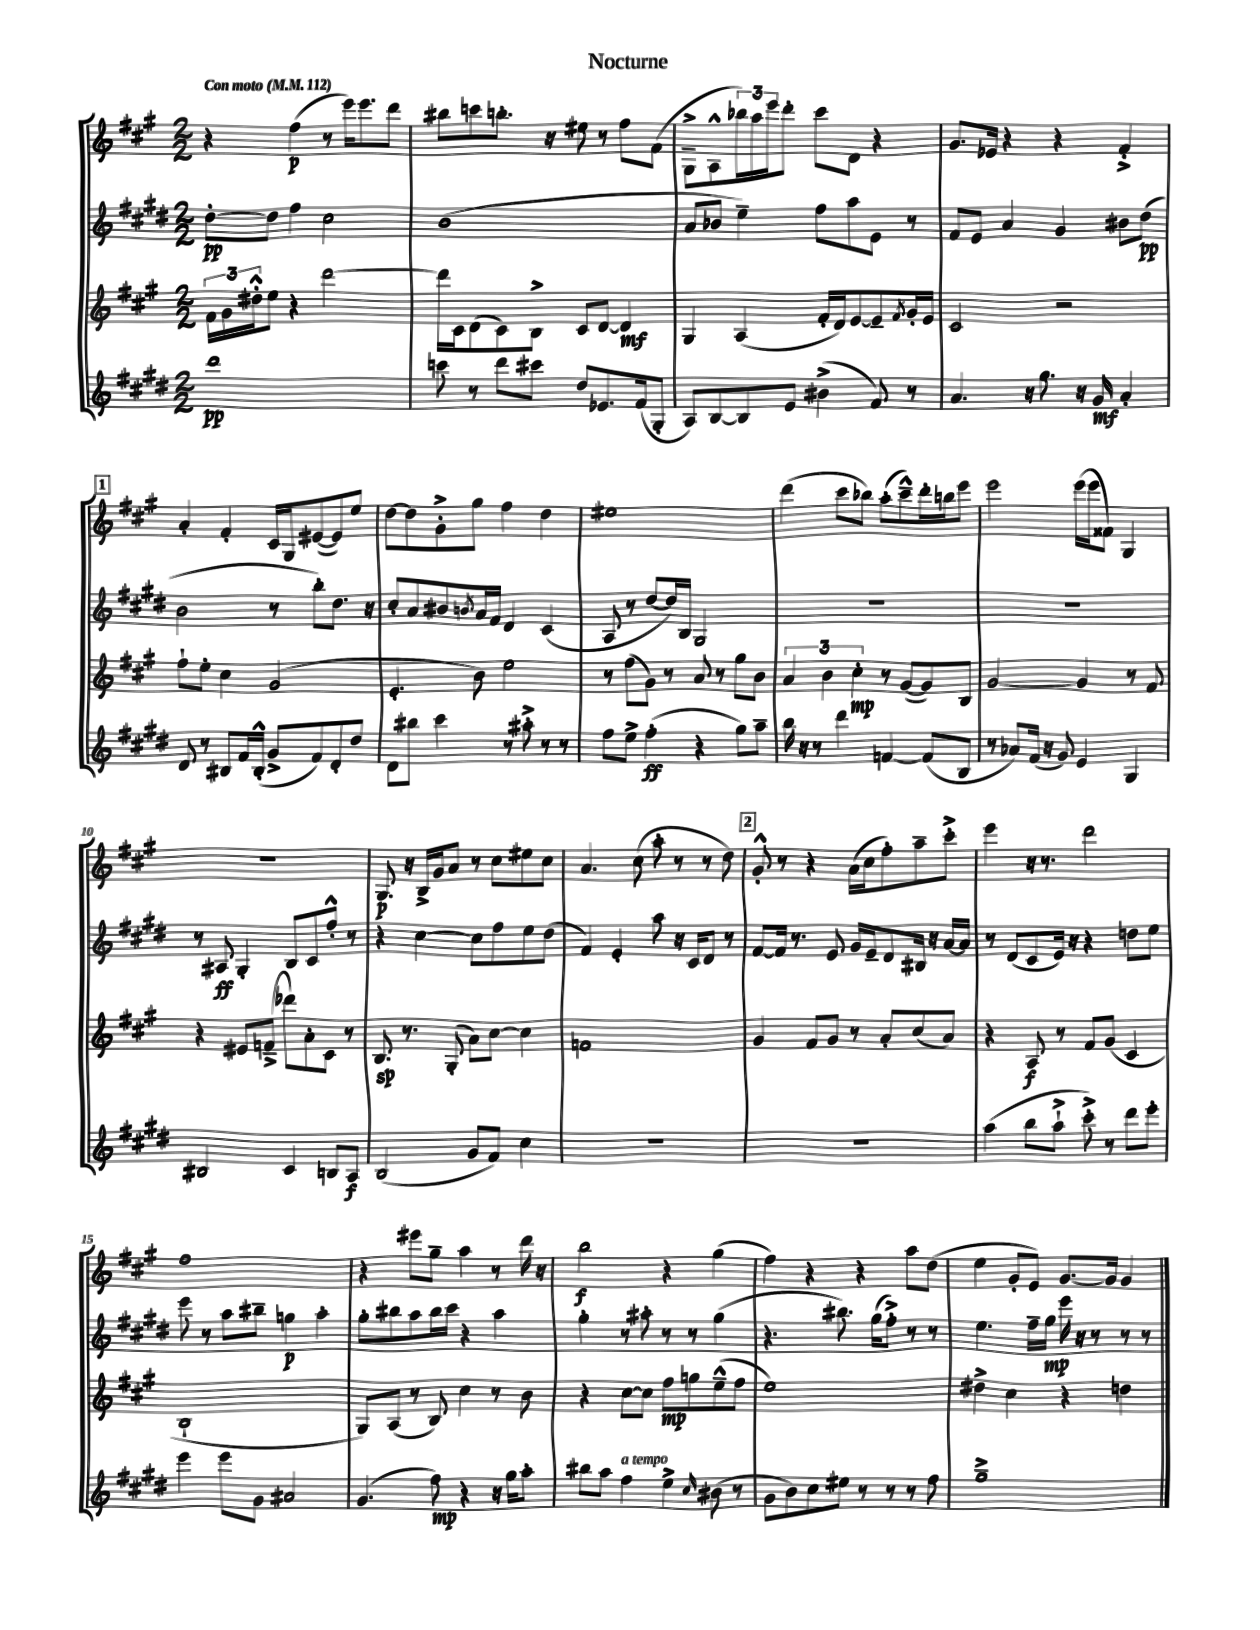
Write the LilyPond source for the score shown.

\header { title = "Nocturne" }
<<
\new StaffGroup <<
\new Staff = "s0" {
    \clef treble \key a \major \numericTimeSignature \time 2/2 \tempo "Con moto" 4 = 112
    r4 fis''4\p( r8 e'''16) e'''8. d'''8 |
    bis''8 c'''8 b''8.-. r16 eis''8 r8 fis''8 fis'8( |
    gis8---> a8-^ \tuplet 3/2 { bes''16) a''16 e'''16 } d'''8-. cis'''8 d'8 r4 |
    gis'8. ees'16 r4 r4 fis'4-.-> |
    \mark \markup { \box "1" } a'4-. fis'4-. cis'16 gis16 eis'8~( eis'8) e''8 |
    d''8~ d''8 gis'8-.-> gis''8 fis''4 d''4 |
    eis''1 |
    d'''4( cis'''8 bes''8) a''8-.( cis'''8---^) d'''16-. b''16 e'''8 |
    e'''2 e'''16( e'''16 fisis'8) gis4 |
    R1 |
    gis8.\p r16 b16-> gis'16 a'8 r8 cis''8 eis''8 cis''8 |
    a'4. cis''8( a''8-. r8 r8 d''8) |
    \mark \markup { \box "2" } gis'8-.-^ r8 r4 a'16( cis''16 fis''8-.) a''8-- cis'''8-.-> |
    e'''4 r16 r8. d'''2 |
    fis''1 |
    r4 eis'''8 gis''8-- a''4 r8 d'''16 r16 |
    b''2\f r4 gis''4( |
    fis''4) r4 r4 a''8 d''8( |
    e''4 gis'8-. e'8) gis'8.~ gis'16 gis'4 \bar "|." |
}
\new Staff = "s1" {
    \clef treble \key e \major \numericTimeSignature \time 2/2
    dis''8~-.\pp dis''8 fis''4 cis''2 |
    b'1( |
    a'8 bes'8 e''4--) fis''8 a''8 e'8 r8 |
    fis'8 e'8 a'4 gis'4 bis'8 dis''8\pp( |
    \mark \markup { \box "1" } b'2 r8 b''8-.) dis''8. r16 |
    cis''8-. a'8 bis'8 \acciaccatura { b'8 } a'16 fis'16 dis'4 cis'4( |
    a8 r8 dis''8~ dis''16) b16 gis2 |
    R1 |
    R1 |
    r8 ais8\ff gis4-. b8 cis'8 fis''8-.-^ r8 |
    r4 cis''4~ cis''8 fis''8 e''8 dis''8( |
    fis'4) e'4-. a''8 r16 cis'16 dis'8 r8 |
    \mark \markup { \box "2" } fis'8~ fis'16 r8. e'8 gis'16 e'16-- dis'8 bis16 r16 a'16~ a'16 |
    r8 dis'8( cis'8 e'16) r16 r4 d''8 e''8 |
    e'''8 r8 a''8 bis''8-- g''4\p a''4-. |
    gis''8-. bis''8 a''8 bis''16 cis'''16 r4 a''4 |
    gis''4-. r8 ais''8-. r8 r8 gis''4( |
    r4. bis''8.) gis''16( fis''8-.->) r8 r8 |
    e''4. fis''16-- gis''16\mp e'''16 r16 r8 r8 r8 \bar "|." |
}
\new Staff = "s2" {
    \clef treble \key a \major \numericTimeSignature \time 2/2
    \tuplet 3/2 { fis'16 gis'16 dis''16-.-^ } e''8 r4 d'''2~ |
    d'''16 cis'16 d'8( cis'8) b8-> cis'8 d'8~ d'4\mf |
    gis4 a4( fis'16-. d'16) e'8~ e'8-- \acciaccatura { fis'8 } gis'16-. e'16 |
    cis'2 r2 |
    \mark \markup { \box "1" } fis''8-! e''8-. cis''4 gis'2( |
    e'4.-. b'8) e''2 |
    r8 fis''8( gis'8) r8 a'8 r8 gis''8 b'8 |
    \tuplet 3/2 { a'4 b'4 cis''4-.\mp } r8 gis'8~( gis'8) b8 |
    gis'2~ gis'4 r8 fis'8 |
    r4 eis'8 f'8--->( des'''8) a'8-. cis'8 r8 |
    b8.\sp r8. gis8-.( a'8) cis''8~ cis''4 |
    f'1 |
    \mark \markup { \box "2" } gis'4 fis'8 gis'8 r8 a'8-. cis''8( a'8) |
    r4 a8\f r8 fis'8 gis'8( cis'4 |
    b1-! |
    gis8) a8( r8 b8) cis''4 r8 b'8 |
    r4 cis''8~ cis''8 fis''8\mp g''8 e''8---^( fis''8 |
    e''1) |
    dis''4-> cis''4 r4 d''4 \bar "|." |
}
\new Staff = "s3" {
    \clef treble \key e \major \numericTimeSignature \time 2/2
    dis'''1\pp |
    c'''8 r8 dis'''8 cis'''8 dis''8 ees'8. fis'16( gis8-. |
    a8) b8~ b8 e'8 bis'4->( fis'8) r8 |
    a'4. r16 gis''8. r16 gis'16\mf a'4-. |
    \mark \markup { \box "1" } dis'8 r8 bis8 fis'16 bis16-.-^( gis'8-> fis'8) dis'8-. dis''8 |
    dis'8 bis''8 cis'''4 r8 ais''8-.-> r8 r8 |
    fis''8 e''8-> fis''4-.\ff( r4 gis''8) a''8-- |
    b''16 r16 r8 dis'''4 f'4~ f'8( b8 |
    r8 aes'8) fis'16( r16 gis'8) e'4 gis4 |
    bis2 cis'4 b8 a8\f |
    b2( gis'8 fis'8) cis''4 |
    R1 |
    \mark \markup { \box "2" } R1 |
    a''4( b''8 a''8-!-> cis'''8-.->) r8 dis'''8 e'''8-. |
    e'''4 e'''8 gis'8 ais'2 |
    gis'4.( fis''8\mp) r4 r16 gis''16 a''8-. |
    bis''8 a''8 fis''4^\markup { \italic "a tempo" } e''4-> \grace { cis''16 } bis'8( r8 |
    gis'8 b'8) cis''8 eis''8 r8 r8 r8 fis''8 |
    gis''1---> \bar "|." |
}
>>
>>
